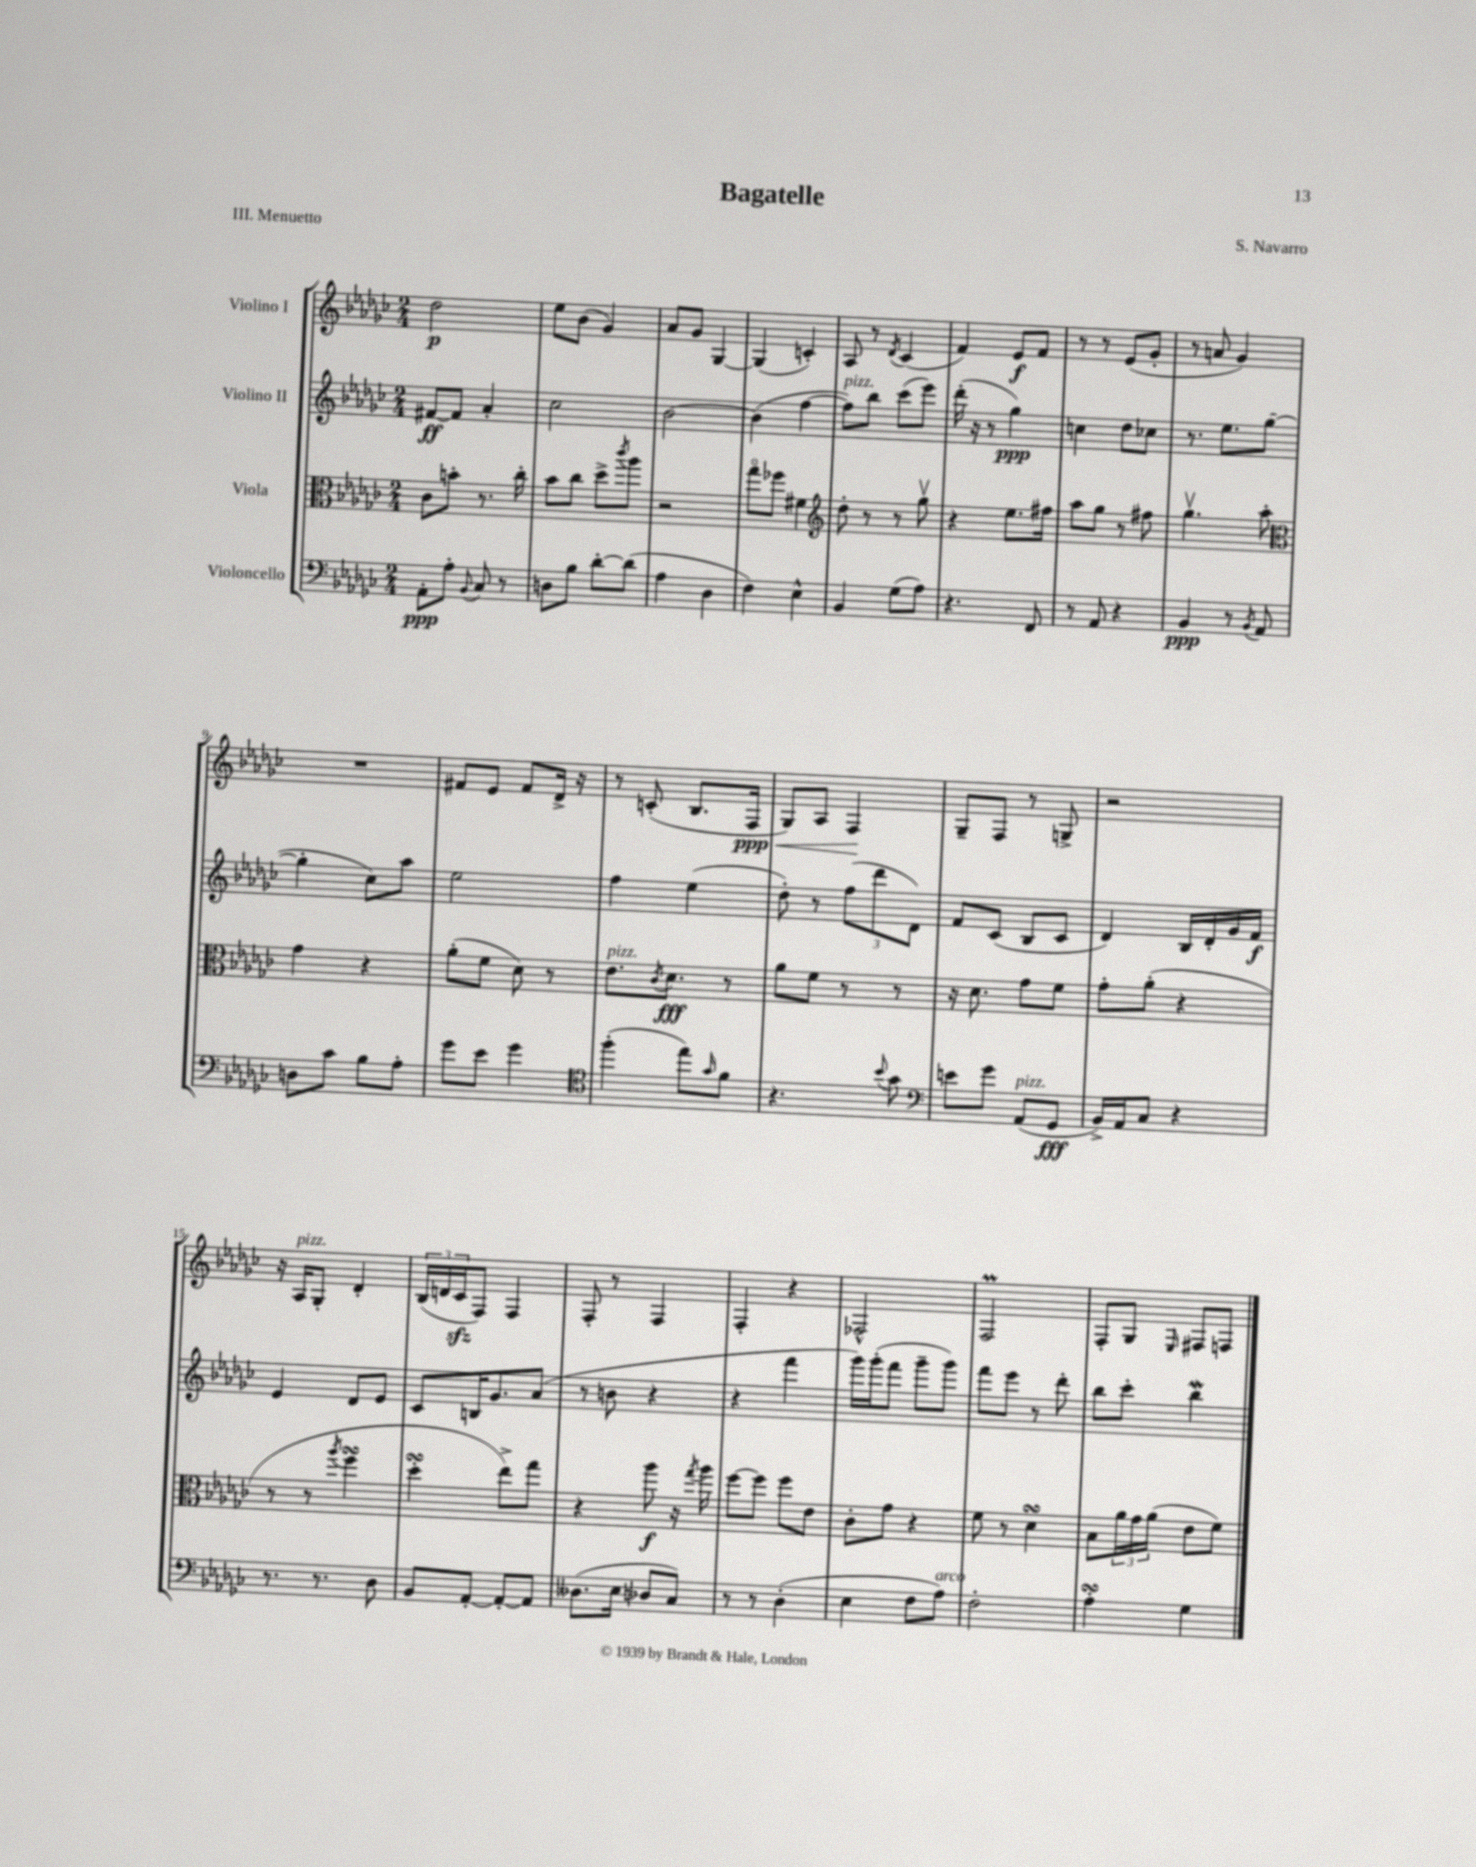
\header { title = "Bagatelle" composer = "S. Navarro" piece = "III. Menuetto" }
<<
\new StaffGroup <<
\new Staff = "s0" \with { instrumentName = "Violino I" } {
    \clef treble \key ges \major \numericTimeSignature \time 2/4
    des''2\p |
    ees''8 bes'8( ges'4) |
    aes'8 ges'8 ges4~ |
    ges4( c'4-.) |
    aes8 r8 \acciaccatura { des'8 } ces'4( |
    f'4) ees'8\f f'8 |
    r8 r8 ees'8( ges'8-. |
    r8 a'8 ges'4) |
    R2 |
    fis'8 ees'8 fis'8 des'16-> r16 |
    r8 c'8-.( bes8. f16\ppp\< |
    ges8) aes8 f4\! |
    ges8-- f8 r8 g8-> |
    r2 |
    r16 aes16^\markup { \italic "pizz." } ges8-. des'4-. |
    \tuplet 3/2 { bes16( d'16 ces'16\sfz } f8) f4 |
    f8-. r8 f4 |
    f4-. r4 |
    fes2-^ |
    f2\prall |
    f8-. ges8 \grace { ees16 } fis8 f8 \bar "|." |
}
\new Staff = "s1" \with { instrumentName = "Violino II" } {
    \clef treble \key ges \major \numericTimeSignature \time 2/4
    fis'8~\ff fis'8 aes'4-. |
    ces''2 |
    bes'2~ |
    bes'4( f''4~ |
    f''8^\markup { \italic "pizz." }) bes''8 ces'''8( ees'''8) |
    des'''16-.( r16 r8 ges''4\ppp) |
    c''4 des''8 ces''8 |
    r8. ees''8. ges''8~( |
    ges''4-. ces''8) aes''8 |
    ees''2 |
    f''4 ees''4( |
    des''8-.) r8 \tuplet 3/2 { f''8( des'''8 des'8) } |
    f'8 ces'8( bes8 ces'8 |
    des'4) bes16 des'16-. ges'16 f'16\f |
    ees'4 des'8 ees'8 |
    ces'8 b16 ges'8. aes'8( |
    r8 b'8 r4 |
    r4 f'''4 |
    ges'''16) ges'''16-.( f'''8 ges'''8-- ges'''8) |
    f'''8 ees'''8 r8 des'''8-. |
    bes''8 ces'''8-. bes''4\mordent \bar "|." |
}
\new Staff = "s2" \with { instrumentName = "Viola" } {
    \clef alto \key ges \major \numericTimeSignature \time 2/4
    ces'8 b'8-. r8. ces''16-. |
    bes'8 ces''8 des''8-> \acciaccatura { ces'''8 } aes''8 |
    r2 |
    ges''8\flageolet fes''8 fis'4 |
    \clef treble des''8-. r8 r8 ges''8\upbow |
    r4 ees''8. fis''16 |
    aes''8 ges''8 r8 fis''8 |
    ges''4.\upbow aes''8-. |
    \clef alto ges'4 r4 |
    aes'8-.( f'8 des'8) r8 |
    ees'8.^\markup { \italic "pizz." } \acciaccatura { ces'8 } des'8.\fff r8 |
    aes'8 f'8 r8 r8 |
    r16 des'8. ges'8 f'8 |
    ges'8-. aes'8-.( r4 |
    r8 r8 \acciaccatura { aes''8 } f''4\turn |
    des''4-.\turn ees''8->) ges''8 |
    r4 aes''8\f r16 \acciaccatura { ges''8 } aes''16 |
    f''8~ f''8 f''8 ees'8 |
    ces'8-. ges'8 r4 |
    f'8 r8 des'4\turn |
    bes8 \tuplet 3/2 { aes'16 ges'16 aes'16( } ees'8 f'8) \bar "|." |
}
\new Staff = "s3" \with { instrumentName = "Violoncello" } {
    \clef bass \key ges \major \numericTimeSignature \time 2/4
    aes,8-.\ppp aes8-. \appoggiatura { bes,8 } ces8 r8 |
    d8 bes8 des'8~-. des'8( |
    aes4 des4 |
    f4) ees4-^ |
    bes,4 ges8( aes8) |
    r4. f,8 |
    r8 aes,8 r4 |
    bes,4\ppp r8 \acciaccatura { bes,8 } aes,8 |
    d8 ces'8 bes8 aes8-. |
    ges'8 ees'8 ges'4 |
    \clef tenor f''4-.( ees''8) \grace { ges'16 } f'8 |
    r4. \appoggiatura { bes'8 } ges'8 |
    \clef bass e'8 ges'8 aes,8^\markup { \italic "pizz." }( ges,8\fff |
    bes,16->) aes,16 ces8 r4 |
    r8. r8. des8 |
    bes,8 aes,8~-. aes,8~-. aes,8 |
    deses8.( ees16 des8 ces8) |
    r8 r8 des4-.( |
    ees4 f8 aes8^\markup { \italic "arco" }) |
    f2-. |
    aes4-.\turn ges4 \bar "|." |
}
>>
>>
